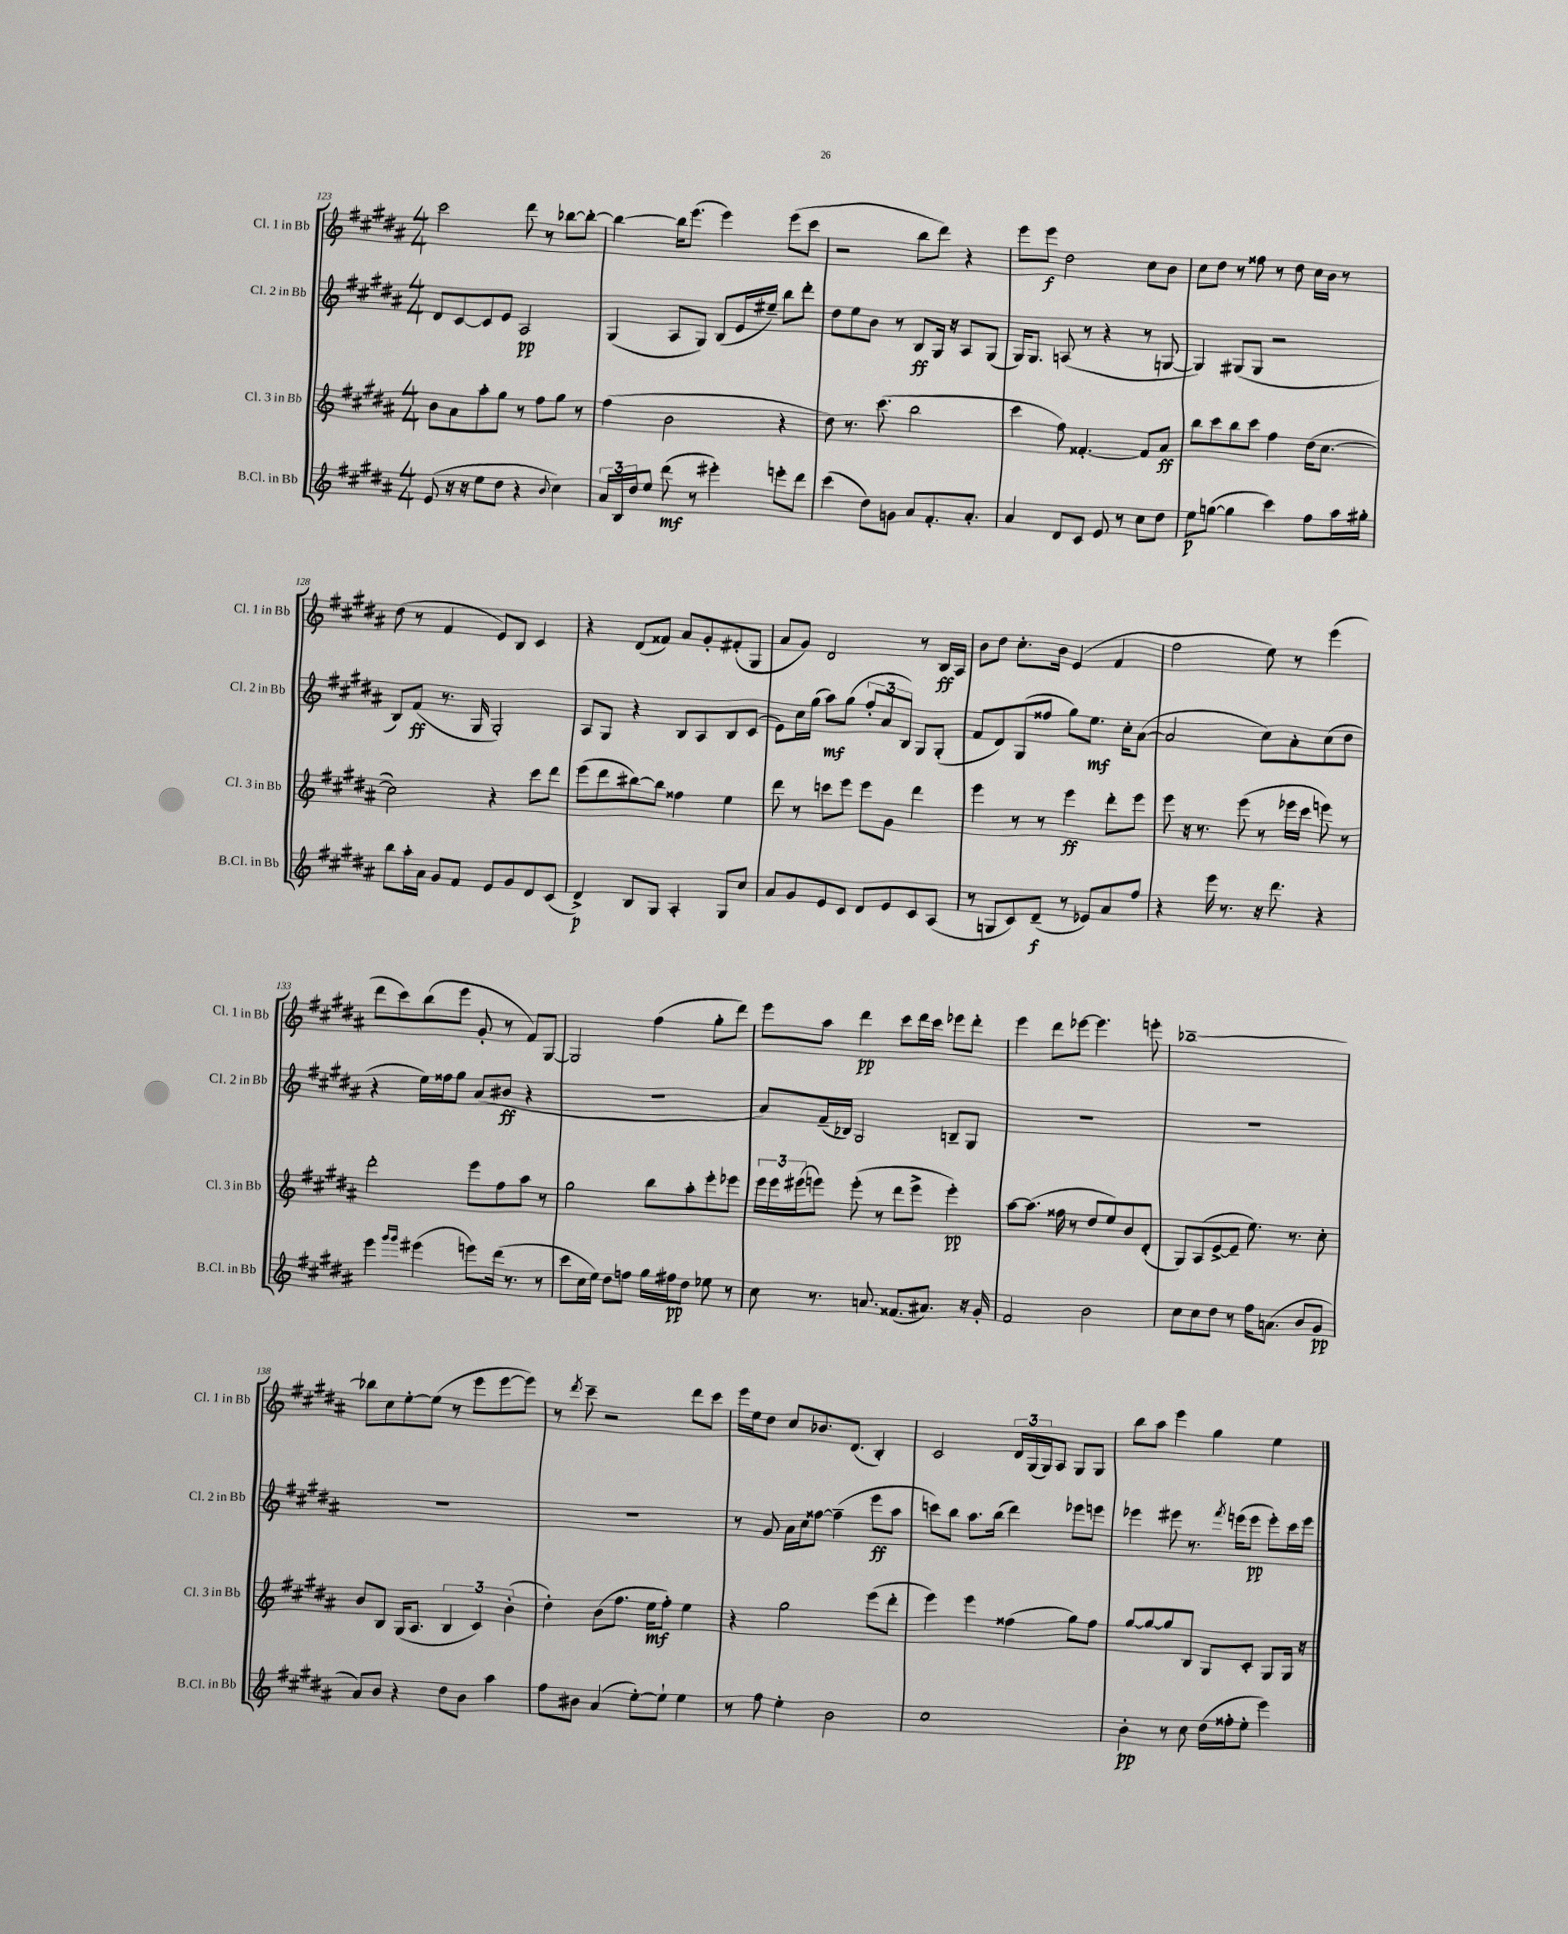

**kern	**dynam	**kern	**dynam	**kern	**dynam	**kern	**dynam
*part4	*part4	*part3	*part3	*part2	*part2	*part1	*part1
*staff4	*staff4	*staff3	*staff3	*staff2	*staff2	*staff1	*staff1
*I"B.Cl. in Bb	*	*I"Cl. 3 in Bb	*	*I"Cl. 2 in Bb	*	*I"Cl. 1 in Bb	*
*I'B.Cl. in Bb	*	*I'Cl. 3 in Bb	*	*I'Cl. 2 in Bb	*	*I'Cl. 1 in Bb	*
*clefG2	*	*clefG2	*	*clefG2	*	*clefG2	*
*k[f#c#g#d#a#]	*	*k[f#c#g#d#a#]	*	*k[f#c#g#d#a#]	*	*k[f#c#g#d#a#]	*
*M4/4	*	*M4/4	*	*M4/4	*	*M4/4	*
=123	=123	=123	=123	=123	=123	=123	=123
(8e/	.	8b\L	.	8d#/L	.	2ccc#\	.
16r	.	8a#\	.	[8c#/	.	.	.
16r	.	.	.	.	.	.	.
8ee\L	.	8aa#'\	.	8c#/]	.	.	.
8dd#\J	.	8gg#\J	.	8e/J	.	.	.
4r	.	8r	.	2A#/	pp	8ddd#\	.
.	.	8ff#\L	.	.	.	8r	.
8qqb/	.	.	.	.	.	.	.
4cc#\)	.	8gg#\J	.	.	.	[8bb-X\L	.
.	.	8r	.	.	.	8bb-'\J_	.
=124	=124	=124	=124	=124	=124	=124	=124
24a#/LL	.	(4ff#\	.	(4G#/	.	4bb-\_	.
24B/	.	.	.	.	.	.	.
24dd#/J	.	.	.	.	.	.	.
8ee/J	.	.	.	.	.	.	.
(8ddd#\	mf	2b\	.	8A#/L	.	16bb-\KL]	.
.	.	.	.	.	.	(8.eee\J	.
8r	.	.	.	8G#/J)	.	.	.
4eee#X'\)	.	.	.	(8B/L	.	4eee\)	.
.	.	.	.	16e/L	.	.	.
.	.	.	.	16ee#X~/JJ)	.	.	.
8eeen'\L	.	4r	.	8bb\L	.	(8eee\L	.
8ddd#\J	.	.	.	8ddd#'\J	.	8ccc#\J	.
=125	=125	=125	=125	=125	=125	=125	=125
(4ccc#\	.	8dd#\)	.	8dd#\L	.	2r	.
.	.	8.r	.	8ee\	.	.	.
8dd#\L)	.	.	.	8b\J	.	.	.
.	.	(8.ccc#\	.	.	.	.	.
8gn\J	.	.	.	8r	.	.	.
8a#/L	.	2bb\	.	8B/L	ff	8bb\L	.
8.f#'/	.	.	.	16G#/Jk	.	8ddd#\J)	.
.	.	.	.	16r	.	.	.
.	.	.	.	8A#/L	.	4r	.
8.a#'/J	.	.	.	.	.	.	.
.	.	.	.	(8G#/J	.	.	.
=126	=126	=126	=126	=126	=126	=126	=126
4a#/	.	4ccc#\	.	16G#/KL)	.	8eee\L	.
.	.	.	.	8.G#/J	.	.	.
.	.	.	.	.	.	8eee\J	f
8d#/L	.	8ff#\)	.	(8An/	.	2dd#\	.
8c#/J	.	[4.f##X'/	.	8r	.	.	.
8e/	.	.	.	4r	.	.	.
8r	.	.	.	.	.	.	.
8cc#\L	.	8f##/L]	.	8r	.	8cc#\L	.
8dd#\J	.	8a#/J	ff	[8Gn/	.	8b\J	.
=127	=127	=127	=127	=127	=127	=127	=127
8ee\L	p	8bb\L	.	4G/])	.	8cc#\L	.
([8ggn\J	.	8ccc#\	.	.	.	8dd#\J	.
4gg\]	.	8bb\	.	(8G#X/L	.	8r	.
.	.	8ccc#\J	.	8G#/J	.	8ff##X\	.
4ccc#\)	.	4ff#\	.	2r	.	8r	.
.	.	.	.	.	.	8dd#\	.
8ff#\L	.	(16dd#\KL	.	.	.	16cc#\LL	.
.	.	[8.cc#\J	.	.	.	16b\JJ	.
16aa#\L	.	.	.	.	.	8r	.
16gg#X'\JJ	.	.	.	.	.	.	.
!!LO:LB:g=z
=128	=128	=128	=128	=128	=128	=128	=128
8bb\L	.	2cc#\])	.	8B/L)	.	(8dd#\	.
16aa#'\L	.	.	.	(8f#/J	ff	8r	.
16a#\JJ	.	.	.	.	.	.	.
8g#/L	.	.	.	8.r	.	4f#/	.
8f#/J	.	.	.	.	.	.	.
.	.	.	.	16G#/	.	.	.
8e/L	.	4r	.	2G#'/)	.	8e/L)	.
8g#/	.	.	.	.	.	8B/J	.
8d#/	.	8ccc#\L	.	.	.	4c#/	.
(8c#/J	.	8ddd#\J	.	.	.	.	.
=129	=129	=129	=129	=129	=129	=129	=129
4d#^/)	p	(8eee\L	.	8A#/L	.	4r	.
.	.	8ddd#\	.	8G#/J	.	.	.
8B/L	.	[8bb#X\)	.	4r	.	(8d#/L	.
8G#/J	.	8bb#\J]	.	.	.	8f##X/J)	.
4A#'/	.	4ff##X\	.	8B/L	.	8a#/L	.
.	.	.	.	8A#/	.	8g#'/	.
8G#/L	.	4ee\	.	8B/	.	(8f#X'/	.
8cc#/J	.	.	.	(8c#/J	.	8G#/J	.
=130	=130	=130	=130	=130	=130	=130	=130
8a#/L	.	8ddd#\	.	8e\L)	.	8a#/L	.
8g#/	.	8r	.	16cc#\L	.	8g#/J)	.
.	.	.	.	(16gg#\JJ	.	.	.
8e/	.	8cccn\L	.	8aa#\L)	mf	2d#/	.
8c#/J	.	8eee\J	.	(8gg#\J	.	.	.
8d#/L	.	8eee\L	.	12ff#'/L	.	.	.
.	.	.	.	12a#/	.	.	.
8e/	.	8g#\J	.	.	.	.	.
.	.	.	.	12B/J)	.	.	.
8c#/	.	4ddd#\	.	8G#/L	.	8r	.
(8A#/J	.	.	.	(8G#'/J	.	16B/LL	ff
.	.	.	.	.	.	16A#/JJ	.
=131	=131	=131	=131	=131	=131	=131	=131
8r	.	4eee\	.	8f#/L	.	8b\L	.
8Gn/L	.	.	.	8d#/)	.	8dd#\J	.
8c#/)	.	8r	.	(8G#/	.	8.cc#'\L	.
(8d#~/J	f	8r	.	8ff##X/J	.	.	.
.	.	.	.	.	.	16b\Jk	.
8r	.	4eee\	ff	8gg#\L)	.	(4e/	.
8e-X/L)	.	.	.	8.ee\J	mf	.	.
8a#/	.	8ddd#'\L	.	.	.	4f#/	.
.	.	.	.	16cc#'\KL	.	.	.
8ff#/J	.	8eee\J	.	([8a#\J	.	.	.
=132	=132	=132	=132	=132	=132	=132	=132
4r	.	8eee\	.	2a#/]	.	2ff#\	.
.	.	16r	.	.	.	.	.
.	.	8.r	.	.	.	.	.
16eee\	.	.	.	.	.	.	.
8.r	.	.	.	.	.	.	.
.	.	(8eee\	.	.	.	.	.
16r	.	8r	.	8cc#\L)	.	8ee\)	.
8.ddd#\	.	.	.	.	.	.	.
.	.	16eee-X\LL	.	8a#'\	.	8r	.
.	.	16ccc#\JJ	.	.	.	.	.
4r	.	8eeen\)	.	(8cc#\	.	(4eee\	.
.	.	8r	.	8dd#\J	.	.	.
!!LO:LB:g=z
=133	=133	=133	=133	=133	=133	=133	=133
4eee\	.	2ddd#'\	.	4r	.	8ddd#\L	.
.	.	.	.	.	.	8ccc#\)	.
16qqggg#/LL	.	.	.	.	.	.	.
16qqggg#/JJ	.	.	.	.	.	.	.
(4eee#X\	.	.	.	16ee\LL)	.	(8bb\	.
.	.	.	.	16ff##X\J	.	.	.
.	.	.	.	8gg#\J	.	8eee\J	.
8eeen\L)	.	8eee\L	.	(8a#/L	.	8g#'/	.
(16ddd#\Jk	.	8ff#\	.	8b#X/J	ff	8r	.
8.r	.	.	.	.	.	.	.
.	.	8aa#\J	.	4r	.	8f#/L)	.
8r	.	8r	.	.	.	[8G#/J	.
=134	=134	=134	=134	=134	=134	=134	=134
8ccc#\L	.	2gg#\	.	1r	.	2G#/]	.
16cc#\L	.	.	.	.	.	.	.
16ee\JJ)	.	.	.	.	.	.	.
8dd#\L	.	.	.	.	.	.	.
8ffn\J	.	.	.	.	.	.	.
16gg#\LL	.	8bb\L	.	.	.	(4ff#\	.
16ff#X\J	pp	.	.	.	.	.	.
8dd#\J	.	8aa#'\	.	.	.	.	.
8ee-X\	.	8eee'\	.	.	.	8gg#'\L	.
8r	.	8eee-X\J	.	.	.	8ddd#\J)	.
=135	=135	=135	=135	=135	=135	=135	=135
8cc#\	.	24eee\LL	.	8a#/L)	.	8eee\L	.
.	.	24eee\	.	.	.	.	.
.	.	(24eee#X\J	.	.	.	.	.
8.r	.	8eeen\J)	.	(16f#~/L	.	8aa#\J	.
.	.	.	.	16B-X/JJ)	.	.	.
.	.	(8eee'\	.	2G#/	.	4ddd#\	pp
8.an/	.	.	.	.	.	.	.
.	.	8r	.	.	.	.	.
(8.f##X/L	.	8ddd#\L	.	.	.	8ccc#\L	.
.	.	8eee^\J	.	.	.	16ddd#\L	.
8.a#X/J)	.	.	.	.	.	16ccc#\JJ	.
.	.	4eee'\)	pp	8Bn~/L	.	8eee-X\L	.
16r	.	.	.	8G#/J	.	8ddd#'\J	.
16g#'/	.	.	.	.	.	.	.
=136	=136	=136	=136	=136	=136	=136	=136
2f#/	.	[8aa#\L	.	1r	.	4eee\	.
.	.	(8.aa#\J]	.	.	.	.	.
.	.	.	.	.	.	8ddd#\L	.
.	.	16ff##X\	.	.	.	.	.
.	.	8r	.	.	.	[8eee-X\J	.
2b\	.	8dd#/L	.	.	.	4.eee-\]	.
.	.	8ee/)	.	.	.	.	.
.	.	8b/	.	.	.	.	.
.	.	(8d#'/J	.	.	.	8eeen'\	.
=137	=137	=137	=137	=137	=137	=137	=137
8cc#\L	.	8G#/L)	.	1r	.	[1bb-X~	.
8cc#\	.	(8A#/	.	.	.	.	.
8dd#\J	.	[8e^/	.	.	.	.	.
8r	.	8e~/J]	.	.	.	.	.
16ff#\KL	.	8.ee\)	.	.	.	.	.
(8.an\J	.	.	.	.	.	.	.
.	.	8.r	.	.	.	.	.
8b/L	.	.	.	.	.	.	.
8g#/J	pp	8cc#'\	.	.	.	.	.
!!LO:LB:g=z
=138	=138	=138	=138	=138	=138	=138	=138
8a#/L)	.	8b/L	.	1r	.	8bb-X\L]	.
8b/J	.	8B/J	.	.	.	8cc#\	.
4r	.	(16G#/KL	.	.	.	[8ee'\	.
.	.	8.A#/J	.	.	.	.	.
.	.	.	.	.	.	(8ee\J]	.
8dd#\L	.	6B/	.	.	.	8r	.
8b\J	.	.	.	.	.	8eee\L	.
.	.	6c#/)	.	.	.	.	.
4aa#\	.	.	.	.	.	[8eee\	.
.	.	(6b'\	.	.	.	.	.
.	.	.	.	.	.	8eee\J])	.
=139	=139	=139	=139	=139	=139	=139	=139
8ff#\L	.	4dd#'\)	.	1r	.	8r	.
.	.	.	.	.	.	8qddd#/	.
8b#X\J	.	.	.	.	.	8ccc#~\	.
(4a#/	.	(8b\L	.	.	.	2r	.
.	.	8.ff#\J	.	.	.	.	.
[8ee'\L)	.	.	.	.	.	.	.
.	.	16ee\KL	mf	.	.	.	.
8ee`\J]	.	8ff#'\J)	.	.	.	.	.
4ee\	.	4ee\	.	.	.	8ddd#\L	.
.	.	.	.	.	.	8ccc#\J	.
=140	=140	=140	=140	=140	=140	=140	=140
8r	.	4r	.	8r	.	16eee\LL	.
.	.	.	.	.	.	16ee\J	.
8ff#\	.	.	.	8g#/	.	8dd#\J	.
4ee'\	.	2gg#\	.	16a#\LL	.	8cc#/L	.
.	.	.	.	16cc#\J	.	.	.
.	.	.	.	[8ff##X\J	.	8.b-X/	.
2b\	.	.	.	(4ff##~\]	.	.	.
.	.	.	.	.	.	(8.d#/J	.
.	.	(8eee\L	.	8eee\L	ff	4B'/)	.
.	.	8ddd#'\J	.	8aa#\J	.	.	.
=141	=141	=141	=141	=141	=141	=141	=141
1cc#	.	4eee\)	.	8cccn\L)	.	2c#/	.
.	.	.	.	8bb\J	.	.	.
.	.	4eee\	.	8.aa#\L	.	.	.
.	.	.	.	(16bb\Jk	.	.	.
.	.	(4ff##X\	.	4ddd#\)	.	24d#/LL	.
.	.	.	.	.	.	(24G#/	.
.	.	.	.	.	.	24G#/J)	.
.	.	.	.	.	.	8A#/J	.
.	.	8gg#\L)	.	8eee-X\L	.	8G#/L	.
.	.	8ff##\J	.	8eeen\J	.	8G#/J	.
=142	=142	=142	=142	=142	=142	=142	=142
4b'\	pp	[8gg#/L	.	4eee-X\	.	8bb\L	.
.	.	8gg#/_	.	.	.	8aa#\J	.
8r	.	8gg#/]	.	8eee#X\	.	4eee\	.
8cc#\	.	8B/J	.	8.r	.	.	.
(16dd#\LL	.	8G#/L	.	.	.	4gg#\	.
.	.	.	.	8qfff#/	.	.	.
16ff##X'\J	.	.	.	(16eeen\KL	.	.	.
8ee'\J	.	8c#'/J	.	8eee\J	pp	.	.
4eee\)	.	8G#/L	.	8eee'\L)	.	4ee\	.
.	.	16G#/Jk	.	16ccc#\L	.	.	.
.	.	16r	.	16eee\JJ	.	.	.
==	==	==	==	==	==	==	==
*-	*-	*-	*-	*-	*-	*-	*-
